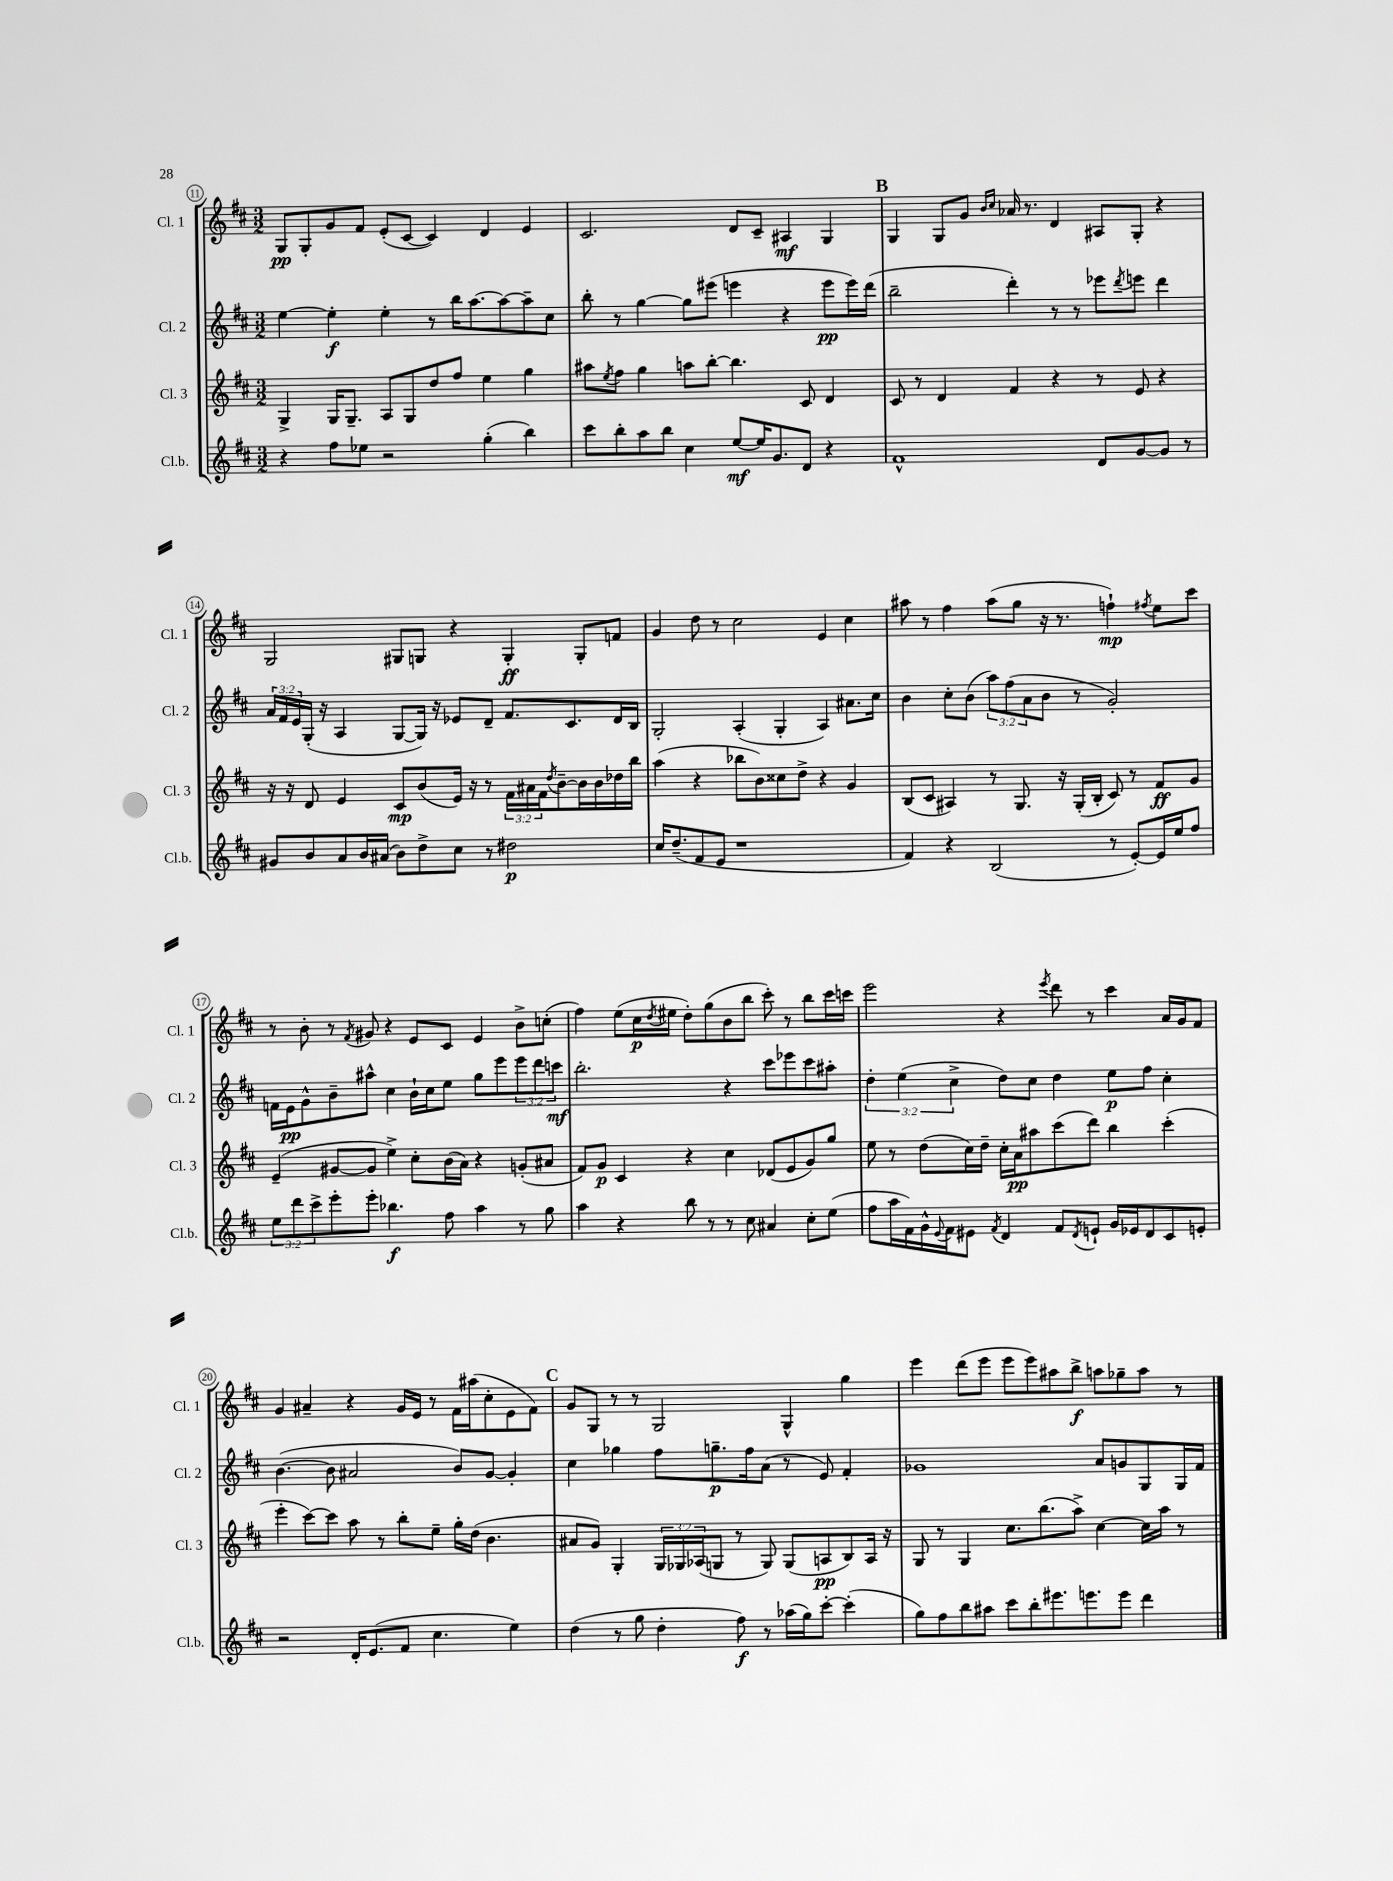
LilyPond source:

<<
\new StaffGroup <<
\new Staff = "s0" \with { instrumentName = "Cl. 1" shortInstrumentName = "Cl. 1" } {
    \clef treble \key d \major \numericTimeSignature \time 3/2
    g8\pp g8-. g'8 fis'8 e'8-.( cis'8~ cis'4) d'4 e'4 |
    cis'2. d'8 cis'8-- ais4\mf g4 |
    \mark \markup { \bold "B" } g4 g8 g'8 \grace { b'16 cis''16 } aes'16 r8. d'4 ais8 g8-. r4 |
    g2 gis8 g8 r4 g4-.\ff g8-. f'8 |
    g'4 d''8 r8 cis''2 e'4 cis''4 |
    ais''8 r8 fis''4 ais''8( g''8 r16 r8. f''4-!\mp) \acciaccatura { fis''8 } e''8 cis'''8 |
    r8 b'8-. r8 \acciaccatura { fis'8 } gis'8 r4 e'8 cis'8 e'4 b'8-> c''8-.( |
    fis''4) e''8( cis''16\p \acciaccatura { d''8 } eis''16 d''8-.) g''8( b'8 b''8 cis'''8-.) r8 b''8 cis'''16 c'''16 |
    e'''2 r4 \acciaccatura { e'''8 } d'''8 r8 cis'''4 a'16 g'16 fis'8 |
    g'4 ais'4-- r4 g'16 e'16 r8 fis'16 ais''16( cis''8-. e'8 fis'8) |
    \mark \markup { \bold "C" } g'8 g8 r8 r8 g2 g4-^ g''4 |
    e'''4 d'''8( e'''8 e'''8 e'''8) ais''8 b''8->\f a''8 ges''8-- a''8 r8 \bar "|." |
}
\new Staff = "s1" \with { instrumentName = "Cl. 2" shortInstrumentName = "Cl. 2" } {
    \clef treble \key d \major \numericTimeSignature \time 3/2 \override Staff.TupletNumber.text = #tuplet-number::calc-fraction-text
    e''4~ e''4-.\f e''4-. r8 b''16 a''8.~ a''8~ a''8-- cis''8 |
    b''8-. r8 g''4~ g''8 eis'''8( e'''4 r4 e'''8\pp e'''16) d'''16( |
    \mark \markup { \bold "B" } b''2-- d'''4-.) r8 r8 ees'''8 \acciaccatura { d'''8 } e'''8 d'''4 |
    \tuplet 3/2 { a'16 fis'16 e'16 } g16-.( r16 a4 g8~ g16) r16 ees'8 d'8-- fis'8. cis'8. d'16 b16 |
    g2-. a4-.( g4-. a4) ais'8. cis''16 |
    b'4 cis''8-. b'8( \tuplet 3/2 { a''8) fis''8( a'8 } b'8 r8 g'2-.) |
    f'16 e'16\pp g'8-^ b'8-- ais''8-^ cis''4 b'16-! cis''16 e''8 g''8 e'''8 \tuplet 3/2 { e'''8 d'''8 c'''8\mf } |
    b''2.-. r4 cis'''8 ees'''8 cis'''8 ais''8-. |
    \tuplet 3/2 { d''4-. e''4( cis''4-> } d''8) cis''8 d''4 e''8\p fis''8 cis''4-. |
    b'4.~( b'8 ais'2 b'8) g'8~ g'4-. |
    \mark \markup { \bold "C" } cis''4 ges''4 fis''8 g''8.--\p fis''16 a'8( r8 e'8) fis'4-. |
    ges'1 a'8 g'8 g8 g16 fis'16 \bar "|." |
}
\new Staff = "s2" \with { instrumentName = "Cl. 3" shortInstrumentName = "Cl. 3" } {
    \clef treble \key d \major \numericTimeSignature \time 3/2 \override Staff.TupletNumber.text = #tuplet-number::calc-fraction-text
    g4-> g16 g8.-- a8 g8 d''8 fis''8 e''4 g''4 |
    ais''8 \acciaccatura { e''8 } fis''8 g''4 a''8 b''8~-. b''4. cis'8 d'4 |
    \mark \markup { \bold "B" } cis'8 r8 d'4 fis'4 r4 r8 e'8 r4 |
    r16 r16 d'8 e'4 cis'8\mp b'8( e'16) r16 r8 \tuplet 3/2 { fis'16 ais'16 fis'16 } \acciaccatura { d''8 } b'8~-- b'16 b'16 des''16 b''16 |
    a''4( r4 bes''8 b'8) cisis''8 d''8-> r4 g'4 |
    b8( cis'8 ais4) r8 g8. r16 g16-.( b16-. cis'8) r8 fis'8\ff g'8 |
    e'4--( gis'8~ gis'8 e''4->) cis''8-. b'16( a'16) r4 g'8-.( ais'8 |
    fis'8) g'8\p cis'4 r4 cis''4 des'8( e'8 g'8) g''8 |
    e''8 r8 d''8( cis''16) d''16-- cis''16-. a'16\pp ais''8 cis'''8( d'''8) b''4 cis'''4-.( |
    e'''4-. cis'''8~) cis'''8 a''8 r8 b''8-. e''8-- g''16-. d''16( b'4. |
    \mark \markup { \bold "C" } ais'8 g'8) g4-. \tuplet 3/2 { g16 ges16 aes16( } g8 r8 g8) g8( a8\pp b8) a16 r16 |
    g8 r8 g4 cis''8. b''8.( a''8->) cis''4~ cis''16 a''16 r8 \bar "|." |
}
\new Staff = "s3" \with { instrumentName = "Cl.b." shortInstrumentName = "Cl.b." } {
    \clef treble \key d \major \numericTimeSignature \time 3/2 \override Staff.TupletNumber.text = #tuplet-number::calc-fraction-text
    r4 fis''8 ees''8 r2 g''4-.( b''4) |
    cis'''8 b''8-. a''8 b''8 cis''4 e''8~\mf e''16 g'8. d'8 r4 |
    \mark \markup { \bold "B" } fis'1-^ d'8 g'8~ g'8 r8 |
    gis'8 b'8 a'8 b'16 ais'16( b'8) d''8-> cis''8 r8 dis''2\p |
    cis''16 d''8.--( fis'8 e'8 r1 |
    fis'4) r4 b2( r8 e'8~-.) e'16 e''16 fis''8 |
    \tuplet 3/2 { e''8 d'''8 cis'''8-> } e'''8-. e'''8-. bes''4.\f fis''8 a''4 r8 g''8 |
    a''4 r4 b''8 r8 r8 cis''8 ais'4 cis''8-. e''8( |
    fis''8 a''16 fis'16) g'16-^ \appoggiatura { e'8 } fis'16 eis'8 \acciaccatura { fis'8 } d'4 fis'8 \acciaccatura { d'8 } e'8-! g'16 ees'16 d'8 cis'8 e'8-. |
    r2 d'16-. e'8.( fis'8 cis''4. e''4) |
    \mark \markup { \bold "C" } d''4( r8 g''8 d''4-. fis''8\f) r8 aes''16( g''16) cis'''8~-. cis'''4-.( |
    g''8) fis''8 b''8 ais''8 cis'''8 b''8-. eis'''8. e'''8. e'''8 d'''4 \bar "|." |
}
>>
>>
\layout { \context { \Score currentBarNumber = #11 \override BarNumber.stencil = #(make-stencil-circler 0.1 0.3 ly:text-interface::print) } }
